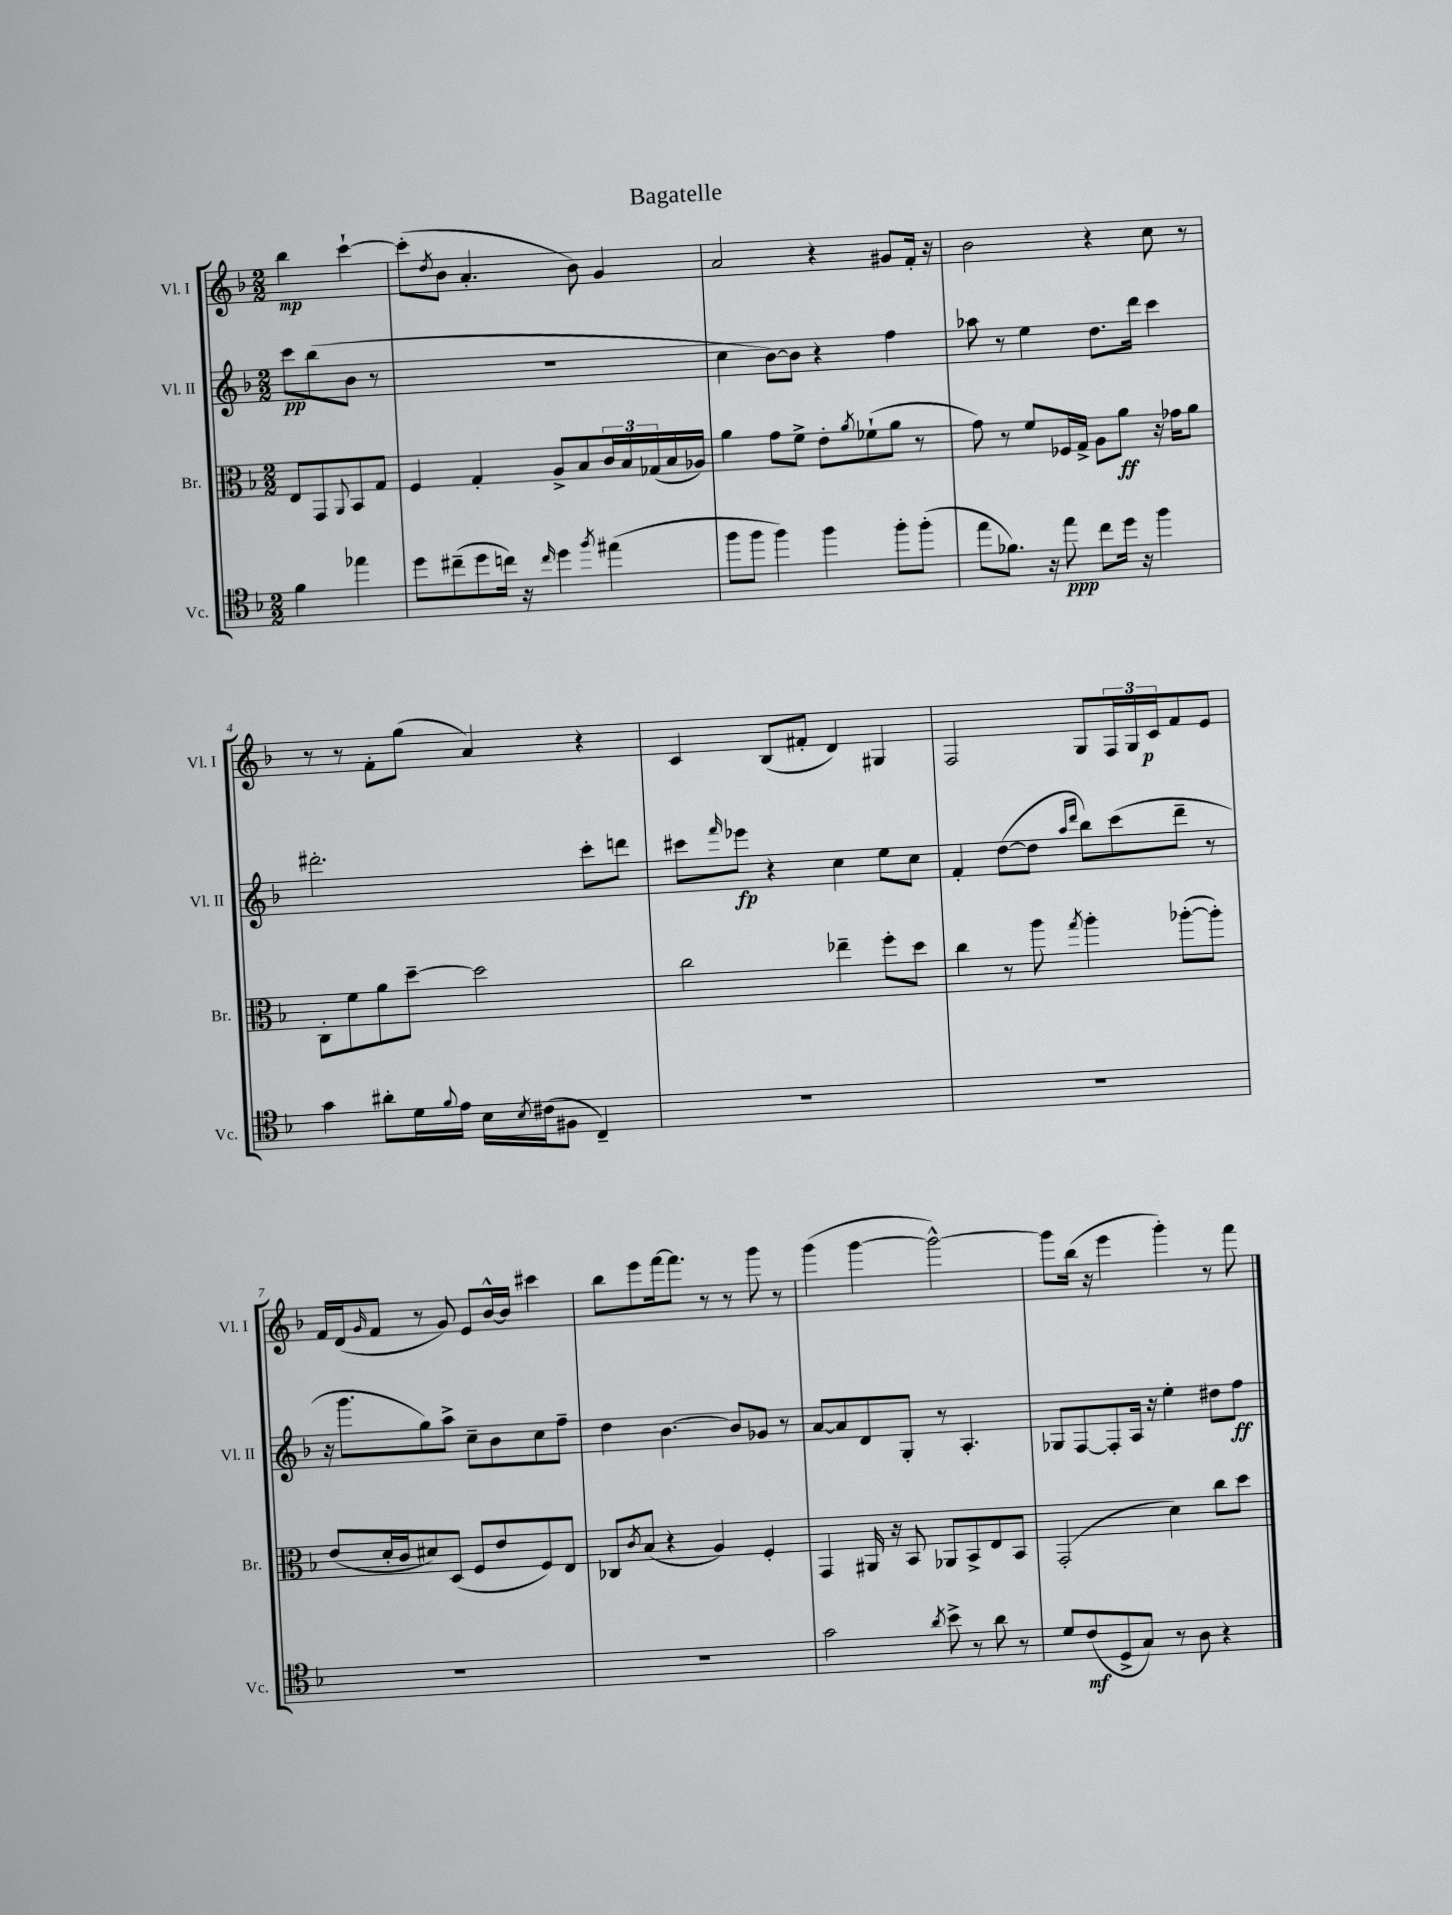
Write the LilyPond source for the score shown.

\header { title = "Bagatelle" }
<<
\new StaffGroup <<
\new Staff = "s0" \with { instrumentName = "Vl. I" shortInstrumentName = "Vl. I" } {
    \clef treble \key f \major \numericTimeSignature \time 2/2 \partial 2
    bes''4\mp c'''4~-! |
    c'''8-.( \acciaccatura { d''8 } bes'8 a'4.-. bes'8) g'4 |
    a'2 r4 gis'8 f'16-. r16 |
    bes'2 r4 c''8 r8 |
    r8 r8 f'8-. g''8( a'4) r4 |
    c'4 bes8( fis'8-. d'4) gis4 |
    f2 g8 \tuplet 3/2 { f16 g16 c'16\p } f'8 e'8 |
    f'16 d'16( \grace { g'16 } f'8 r8 g'8) e'8 bes'16~-^ bes'16 cis'''4 |
    bes''8 e'''8 f'''16~ f'''8. r8 r8 g'''8 r8 |
    g'''4( g'''4~ g'''2~-^) |
    g'''8 bes''16( r16 e'''4 g'''4-.) r8 f'''8 \bar "|." |
}
\new Staff = "s1" \with { instrumentName = "Vl. II" shortInstrumentName = "Vl. II" } {
    \clef treble \key f \major \numericTimeSignature \time 2/2 \partial 2
    c'''8\pp bes''8( bes'8 r8 |
    R1 |
    c''4 bes'8~) bes'8 r4 f''4 |
    aes''8 r8 e''4 d''8. d'''16 c'''4 |
    dis'''2.-. c'''8-. d'''8 |
    cis'''8 \grace { f'''16 } ees'''8\fp r4 c''4 e''8 c''8 |
    f'4-. d''8~( d''8 \grace { a''16 d'''16 } bes''8) c'''8( d'''8-- r8 |
    r16 g'''8. g''8) a''8-> c''8-- bes'8 c''8 f''8-- |
    d''4 bes'4.~ bes'8 ges'8 r8 |
    a'8~ a'8 d'8 g8-. r8 a4.-. |
    ges8 f8~ f8-. a16 r16 e''4-. dis''8 f''8\ff \bar "|." |
}
\new Staff = "s2" \with { instrumentName = "Br." shortInstrumentName = "Br." } {
    \clef alto \key f \major \numericTimeSignature \time 2/2 \partial 2
    e8 g,8 \appoggiatura { a,8 } bes,8 g8 |
    f4 g4-. a8-> bes8 \tuplet 3/2 { c'16 bes16 ges16( } bes16 aes16) |
    a'4 g'8 f'8-> e'8-. \acciaccatura { a'8 } fes'8-!( a'8 r8 |
    g'8) r8 f'8 fes16 g16-> a8 a'8\ff r16 ges'16 a'8 |
    c8-. f'8 a'8 d''8~-- d''2 |
    c''2 ees''4-- f''8-. d''8 |
    c''4 r8 a''8 \acciaccatura { g''8 } a''4-. aes''8~-.( aes''8-.) |
    e'8( d'16-. c'16 dis'8) d8( f8 e'8 f8) e8 |
    ces8 \acciaccatura { c'8 } bes8( r4 a4) f4-. |
    g,4 ais,16 r16 bes,8 aes,8 bes,8-> e8 bes,8 |
    g,2-.( d'4) c''8 d''8 \bar "|." |
}
\new Staff = "s3" \with { instrumentName = "Vc." shortInstrumentName = "Vc." } {
    \clef tenor \key f \major \numericTimeSignature \time 2/2 \partial 2
    f'4 ees''4 |
    d''8 cis''8--( d''8 c''16) r16 \grace { c''16 } d''4 \acciaccatura { f''8 } eis''4( |
    f''8 f''8 f''4) f''4 f''8-. f''8-.( |
    e''8 fes'8.) r16 e''8\ppp c''8 d''16 r16 f''4 |
    g'4 ais'8-. d'16 \appoggiatura { f'8 } e'16 bes16 \acciaccatura { bes8 } cis'16( fis8 c4--) |
    R1 |
    R1 |
    R1 |
    R1 |
    g'2 \acciaccatura { a'8 } bes'8-> r8 a'8 r8 |
    d'8 c'8\mf( d8-> g8) r8 a8 r4 \bar "|." |
}
>>
>>
